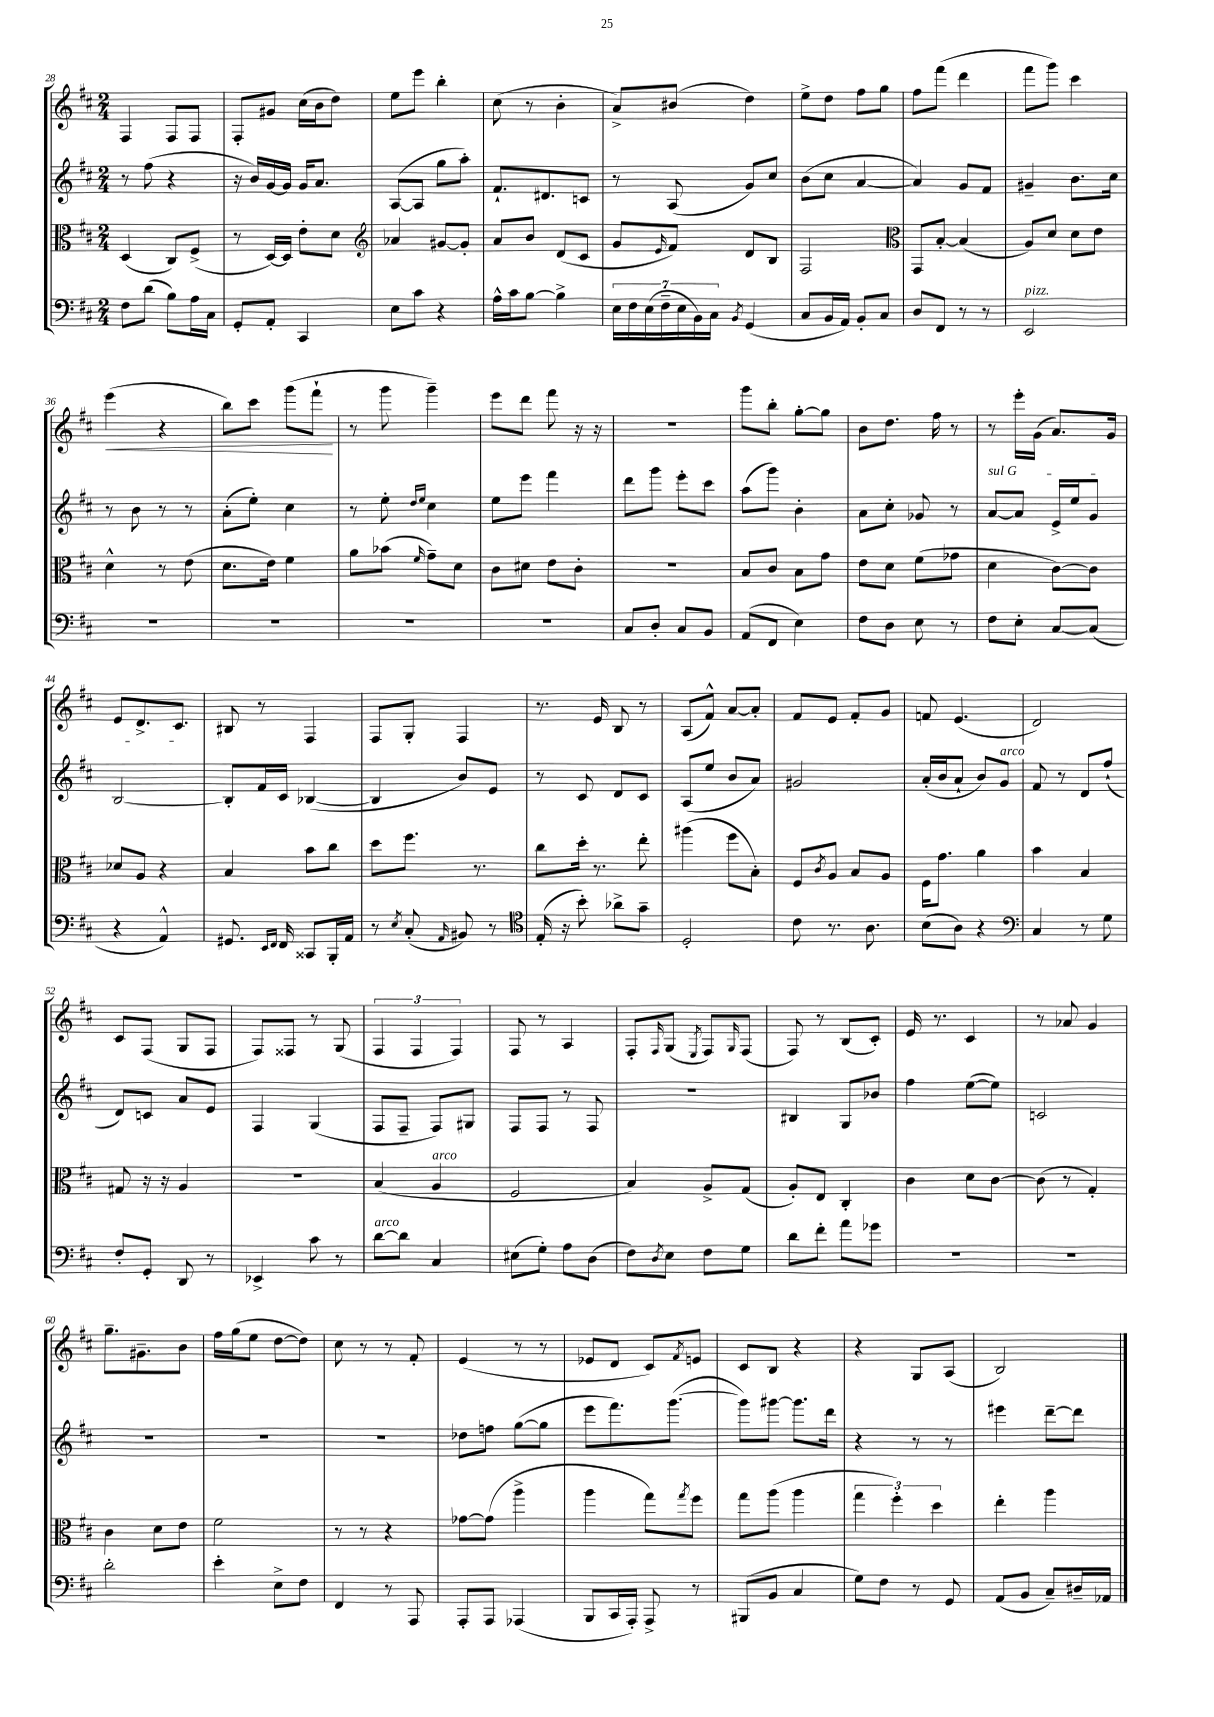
<<
\new StaffGroup <<
\new Staff = "s0" {
    \clef treble \key d \major \numericTimeSignature \time 2/4
    fis4 fis8 fis8 |
    fis8-. gis'8 cis''16( b'16 d''8) |
    e''8 e'''8 b''4-. |
    cis''8( r8 b'4-. |
    a'8->) bis'8( d''4) |
    e''8-> d''8 fis''8 g''8 |
    fis''8 fis'''8( d'''4 |
    fis'''8 g'''8) cis'''4 |
    e'''4\<( r4 |
    b''8) cis'''8 g'''8( fis'''8-!\! |
    r8 g'''8 g'''4--) |
    e'''8 d'''8 fis'''8 r16 r16 |
    r2 |
    g'''8 b''8-. g''8~-. g''8 |
    b'8 d''8. fis''16 r8 |
    r8 e'''16-. g'16( a'8.) g'16 |
    e'8 d'8.-> cis'8. |
    bis8 r8 fis4 |
    fis8 g8-. fis4 |
    r8. e'16 b8 r8 |
    a8( fis'8-^) a'8~ a'8-. |
    fis'8 e'8 fis'8-. g'8 |
    f'8 e'4.( |
    d'2) |
    cis'8 fis8( g8 fis8 |
    fis8) fisis8 r8 g8( |
    \tuplet 3/2 { fis4 fis4 fis4) } |
    fis8 r8 a4 |
    fis8-. \grace { fis16 } g8( \acciaccatura { e8 } fis8) \grace { g16 } fis8( |
    fis8) r8 b8( cis'8-.) |
    e'16 r8. cis'4 |
    r8 aes'8 g'4 |
    g''8.-- gis'8.-- b'8 |
    fis''16 g''16( e''8 d''8~ d''8) |
    cis''8 r8 r8 fis'8-. |
    e'4( r8 r8 |
    ees'8 d'8 cis'8) \acciaccatura { fis'8 } e'8 |
    cis'8 b8 r4 |
    r4 g8 a8( |
    b2) \bar "|." |
}
\new Staff = "s1" {
    \clef treble \key d \major \numericTimeSignature \time 2/4
    r8 fis''8( r4 |
    r16 b'16) g'16~ g'16 g'16 a'8. |
    a8~( a8 g''8 a''8-.) |
    fis'8.-! dis'8. c'8 |
    r8 a8( g'8) cis''8 |
    b'8( cis''8 a'4~ |
    a'4) g'8 fis'8 |
    gis'4-- b'8. cis''16 |
    r8 b'8 r8 r8 |
    a'8-.( e''8-.) cis''4 |
    r8 e''8-. \grace { d''16 e''16 } cis''4 |
    e''8 e'''8 fis'''4 |
    d'''8 g'''8 e'''8-. cis'''8 |
    a''8( g'''8) b'4-. |
    a'8 cis''8-. ges'8 r8 |
    \once \override TextSpanner.bound-details.left.text = \markup { \italic "sul G" } a'8~\startTextSpan a'8 e'16-> e''16 g'8 |
    b2~\stopTextSpan |
    b8-. fis'16 cis'16 bes4~( |
    bes4 b'8) e'8 |
    r8 cis'8 d'8 cis'8 |
    a8( e''8 b'8 a'8) |
    gis'2 |
    a'16-.( b'16 a'8-! b'8) g'8^\markup { \italic "arco" } |
    fis'8 r8 d'8 fis''8-!( |
    d'8) c'8 a'8 e'8 |
    fis4 g4( |
    fis8 fis8-- fis8) gis8 |
    fis8 fis8 r8 fis8 |
    R2 |
    bis4 g8 bes'8 |
    fis''4 e''8~( e''8) |
    c'2 |
    R2 |
    R2 |
    R2 |
    des''8 f''8 g''8~( g''8 |
    e'''8 fis'''8.) g'''8.~( |
    g'''8) gis'''8~ gis'''8. d'''16 |
    r4 r8 r8 |
    eis'''4 d'''8~-- d'''8 \bar "|." |
}
\new Staff = "s2" {
    \clef alto \key d \major \numericTimeSignature \time 2/4
    d4( cis8) fis8->( |
    r8 d16~) d16 e'8-. d'8 |
    \clef treble aes'4 gis'8~ gis'8-. |
    a'8 b'8 d'8( cis'8 |
    g'8 \grace { e'16 } fis'8) d'8 b8 |
    fis2 |
    \clef alto g,8 b8~-. b4( |
    a8) d'8 d'8 e'8 |
    d'4-^ r8 e'8( |
    d'8. e'16) fis'4 |
    a'8 bes'8( \grace { fis'16 } g'8--) d'8 |
    cis'8 dis'8 e'8 cis'8-. |
    R2 |
    b8 cis'8 b8 g'8 |
    e'8 d'8 fis'8( ges'8 |
    d'4 cis'8~) cis'8 |
    des'8 a8 r4 |
    b4 b'8 cis''8 |
    d''8 fis''8. r8. |
    cis''8 d''16-. r8. e''8-. |
    ais''4( fis''8 b8-.) |
    fis8 \acciaccatura { cis'8 } a8 b8 a8 |
    fis16 g'8. a'4 |
    b'4 b4 |
    gis8 r16 r16 a4 |
    r2 |
    b4( a4^\markup { \italic "arco" } |
    fis2 |
    b4) a8-> g8( |
    a8-.) e8 cis4-. |
    cis'4 d'8 cis'8~ |
    cis'8( r8 g4-.) |
    cis'4 d'8 e'8 |
    fis'2 |
    r8 r8 r4 |
    ges'8~ ges'8( a''4-> |
    a''4 g''8) \acciaccatura { g''8 } fis''8 |
    g''8 a''8( a''4 |
    \tuplet 3/2 { g''4 fis''4-.) d''4 } |
    e''4-. a''4 \bar "|." |
}
\new Staff = "s3" {
    \clef bass \key d \major \numericTimeSignature \time 2/4
    fis8 d'8( b8) a16 cis16 |
    g,8-. a,8-. cis,4 |
    e8 cis'8 r4 |
    a16-^ cis'16 b8~ b4-> |
    \tuplet 7/4 { e16 fis16 e16( fis16-- e16 b,16) cis16 } \acciaccatura { b,8 } g,4( |
    cis8 b,16 a,16) b,8-. cis8 |
    d8 fis,8 r8 r8 |
    e,2^\markup { \italic "pizz." } |
    R2 |
    R2 |
    R2 |
    R2 |
    cis8 d8-. cis8 b,8 |
    a,8( fis,8 e4) |
    fis8 d8 e8 r8 |
    fis8 e8-. cis8~ cis8( |
    r4 a,4-^) |
    gis,8. \grace { e,16 fis,16 } fis,16 cisis,8 b,,16-. a,16 |
    r8 \acciaccatura { e8 } cis8-.( \grace { a,16 } bis,8) r8 |
    \clef tenor e16-.( r16 b'8-.) aes'8-> g'8-- |
    d2-. |
    cis'8 r8. a8. |
    b8( a8) r4 |
    \clef bass cis4 r8 g8 |
    fis8-. g,8-. d,8 r8 |
    ees,4-> cis'8 r8 |
    d'8~^\markup { \italic "arco" } d'8 cis4 |
    eis8( g8-.) a8 d8( |
    fis8) \acciaccatura { d8 } e8 fis8 g8 |
    d'8 fis'8-. a'8 ges'8 |
    R2 |
    R2 |
    d'2-. |
    e'4-. e8-> fis8 |
    fis,4 r8 a,,8 |
    a,,8-. a,,8 aes,,4( |
    b,,8 cis,16 a,,16-.) a,,8-> r8 |
    bis,,8( b,8 cis4 |
    g8) fis8 r8 g,8 |
    a,8( b,8 cis8--) dis16-- aes,16 \bar "|." |
}
>>
>>
\layout { \context { \Score currentBarNumber = #28 } }
